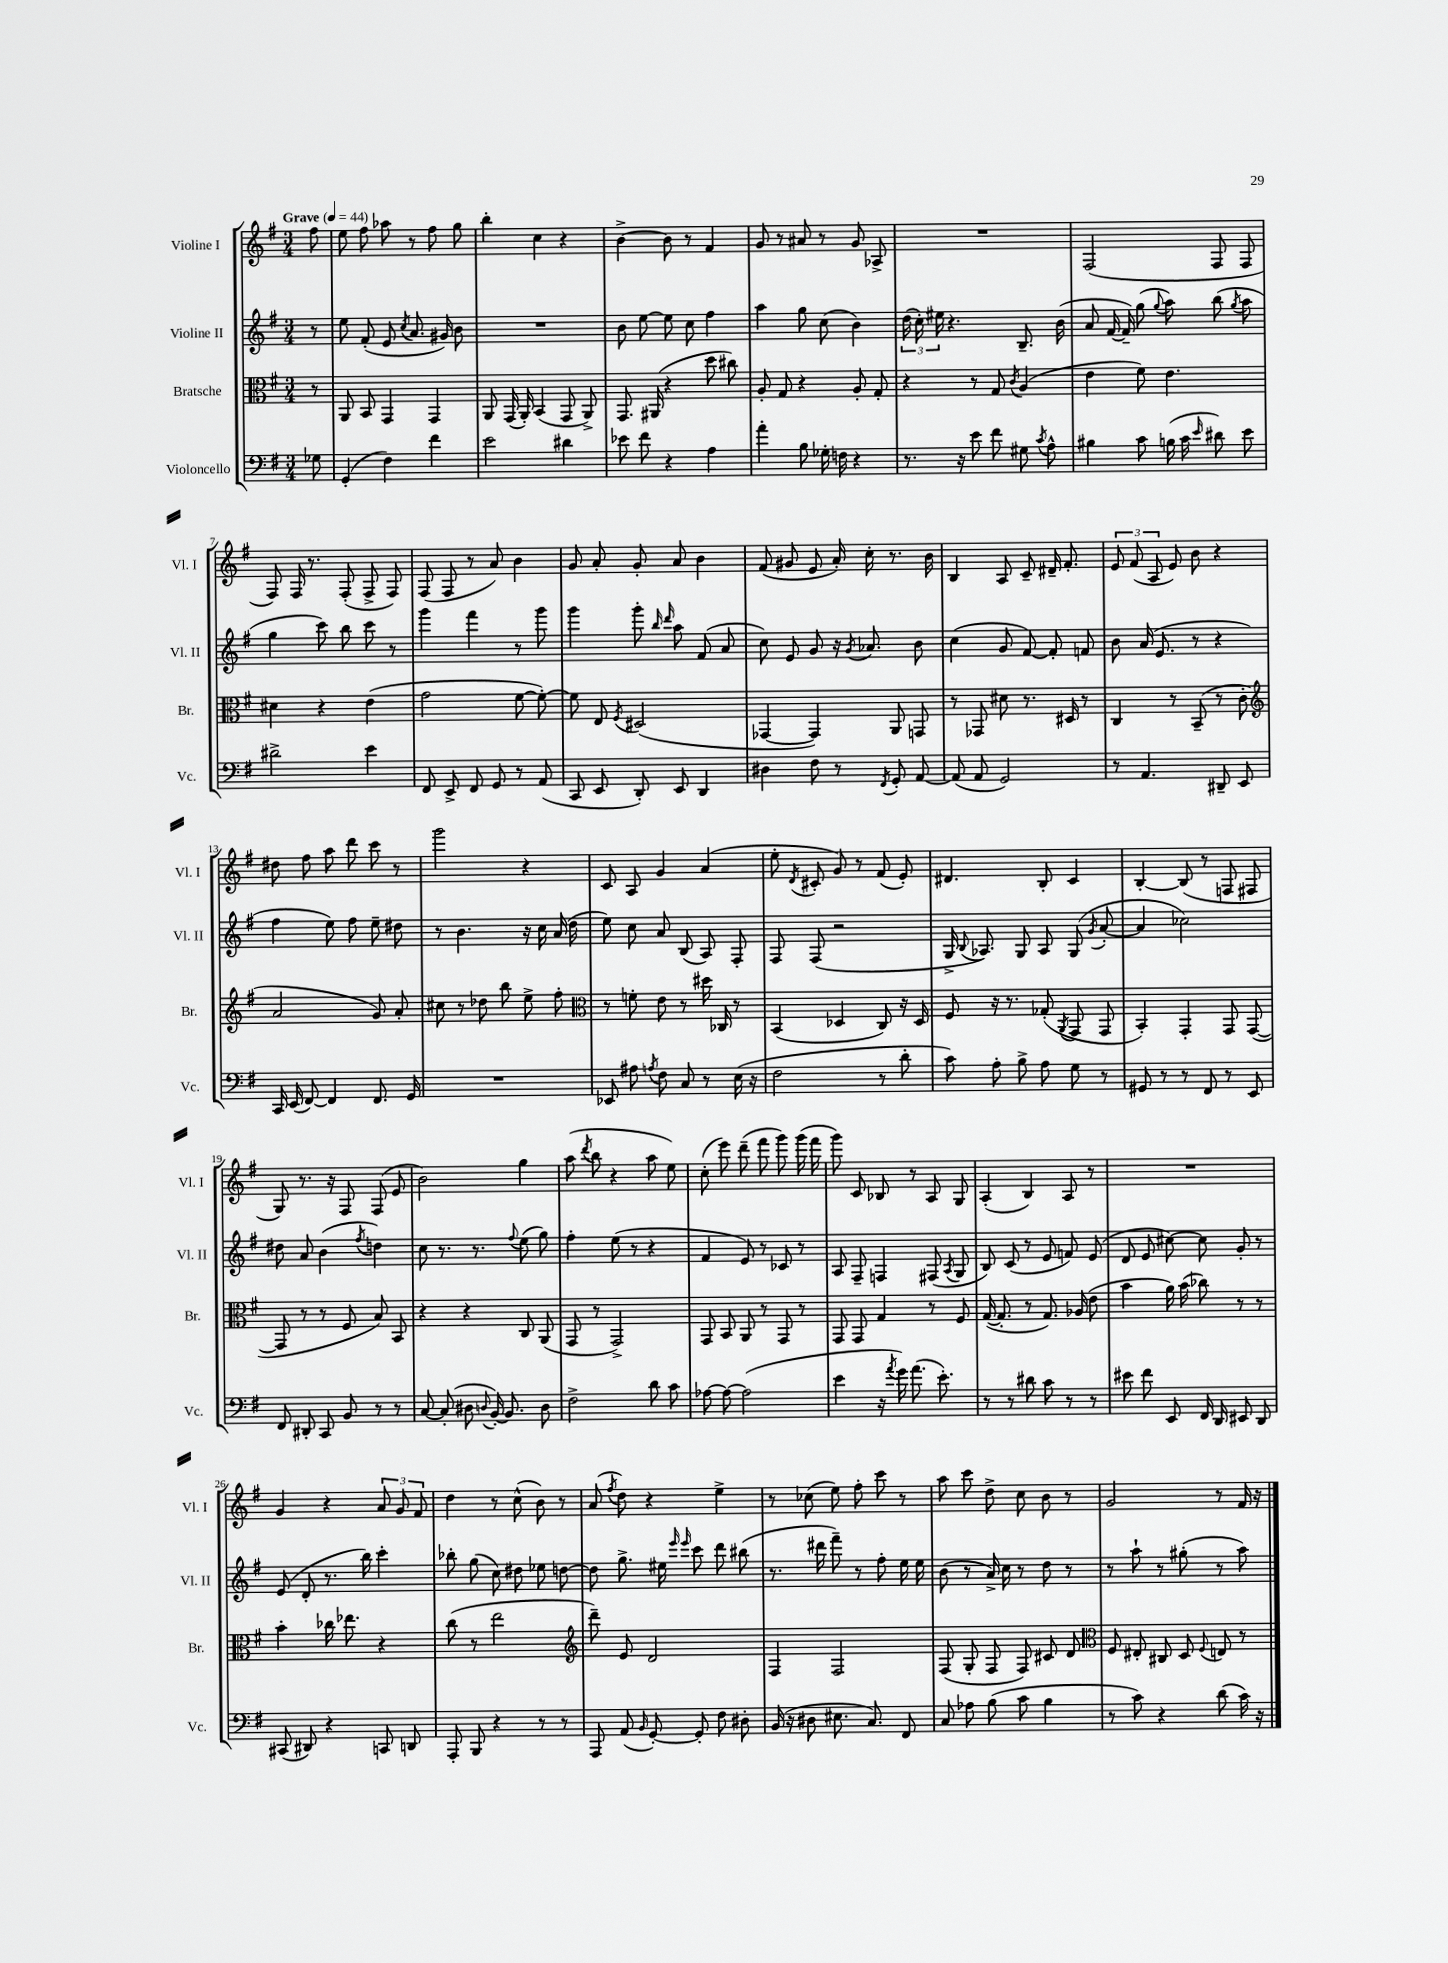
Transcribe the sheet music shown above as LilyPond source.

<<
\new StaffGroup <<
\new Staff = "s0" \with { instrumentName = "Violine I" shortInstrumentName = "Vl. I" } {
    \clef treble \key g \major \numericTimeSignature \time 3/4 \partial 8 \tempo "Grave" 4 = 44
    \autoBeamOff fis''8 |
    e''8 fis''8 aes''8 r8 fis''8 g''8 |
    b''4-. c''4 r4 |
    b'4~-> b'8 r8 fis'4 |
    g'8 r8 ais'8 r8 g'8 aes8-> |
    R2. |
    fis2( fis8 fis8 |
    fis8) fis16 r8. fis8-.( fis8-> fis8) |
    fis8( fis8 r8 a'8) b'4 |
    g'8 a'8-. g'8-. a'8 b'4 |
    fis'8( gis'8 e'8 a'16-.) c''16-. r8. b'16 |
    b4 a8 c'8-- dis'16-- fis'8.-. |
    \tuplet 3/2 { e'8 fis'8( a8 } e'8) b'8 r4 |
    dis''8 fis''8 a''8 d'''8 c'''8 r8 |
    g'''2 r4 |
    c'8 a8 g'4 a'4( |
    e''8-. \acciaccatura { d'8 } cis'8-. g'8) r8 fis'8( e'8-.) |
    dis'4. b8-. c'4 |
    b4~-. b8( r8 f8 fis8 |
    g8) r8. r16 fis8 fis8( e'8 |
    b'2) g''4 |
    a''8( \acciaccatura { d'''8 } b''8 r4 a''8 e''8) |
    c''8-.( e'''8) d'''8--( fis'''8 g'''8) g'''16( fis'''16 |
    g'''8) c'8 bes8 r8 a8 g8 |
    a4-.( b4) a8 r8 |
    R2. |
    g'4 r4 \tuplet 3/2 { a'8 g'8 fis'8 } |
    d''4 r8 c''8-^( b'8) r8 |
    a'8( \acciaccatura { fis''8 } d''8) r4 e''4-> |
    r8 ces''8( e''8) fis''8-. c'''8 r8 |
    a''8 c'''8 d''8-> c''8 b'8 r8 |
    g'2 r8 fis'16 r16 \bar "|." |
}
\new Staff = "s1" \with { instrumentName = "Violine II" shortInstrumentName = "Vl. II" } {
    \clef treble \key g \major \numericTimeSignature \time 3/4 \partial 8
    \autoBeamOff r8 |
    e''8 fis'8-.( e'8 \acciaccatura { c''8 } a'8. gis'16) b'8 |
    R2. |
    b'8 e''8~ e''8 c''8 fis''4 |
    a''4 g''8 c''8( b'4) |
    \tuplet 3/2 { d''16( c''16-.) eis''16 } r4. b8.-- b'16( |
    a'8 fis'16~ fis'16--) g''8( \appoggiatura { g''8 } a''8) b''8( \acciaccatura { g''8 } a''8 |
    g''4 c'''8) b''8 c'''8 r8 |
    g'''4 fis'''4 r8 g'''8 |
    g'''4 g'''8-. \grace { b''16 d'''16 } a''8 fis'8( a'8 |
    c''8) e'8 g'8 r16 \acciaccatura { g'8 } aes'8. b'8 |
    c''4( g'8 fis'8~) fis'8-. f'8 |
    b'8 a'16( e'8. r8 r4 |
    fis''4 e''8) fis''8 e''8-- dis''8 |
    r8 b'4. r16 c''16 a'16( d''16 |
    e''8) c''8 a'8 b8( a8) fis8-. |
    fis8 fis8( r2 |
    g16-> \appoggiatura { b8 } aes8.) g8 aes8 g8( \acciaccatura { g'8 } a'8~-. |
    a'4 ces''2) |
    dis''8 a'8 b'4( \acciaccatura { fis''8 } d''4) |
    c''8 r8. r8. \appoggiatura { fis''8 } e''8( g''8) |
    fis''4-. e''8( r8 r4 |
    fis'4 e'8) r8 ces'8 r8 |
    a8 fis8-- f4 fis8( \acciaccatura { a8 } g8 |
    b8) c'8( r8 e'8 f'8) e'8( |
    d'8 e'8 cis''8~) cis''8 g'8-. r8 |
    e'8( d'8-. r8. b''16) c'''4-. |
    bes''8-. g''8( c''8) dis''8 ees''8 d''8~ |
    d''8 g''8.-> eis''16 \grace { e'''16 e'''16 } c'''8 d'''8 bis''8( |
    r8. dis'''16 fis'''8--) r8 fis''8-. e''16 e''16 |
    b'8( r8 a'16->) c''16 r8 d''8 r8 |
    r8 a''8-! r8 gis''8-.( r8 a''8) \bar "|." |
}
\new Staff = "s2" \with { instrumentName = "Bratsche" shortInstrumentName = "Br." } {
    \clef alto \key g \major \numericTimeSignature \time 3/4 \partial 8
    \autoBeamOff r8 |
    a,8 b,8 g,4 g,4 |
    a,8 g,16( a,16-.) b,4( g,8 a,8->) |
    g,8. ais,16( r4 d''8 cis''8) |
    a8-. g8 r4 a8-. g8-. |
    r4 r8 g8 \acciaccatura { c'8 } a4( |
    e'4 fis'8) e'4. |
    dis'4 r4 e'4( |
    g'2 fis'8~ fis'8~-.) |
    fis'8 e8 \acciaccatura { fis8 } dis2( |
    ges,4~ ges,4) a,8 g,8 |
    r8 ges,8 dis'8 r8. dis16 r8 |
    c4 r8 b,8--( r8 c'8-. |
    \clef treble a'2 g'8) a'8-. |
    cis''8 r8 des''8 b''8 e''8-> fis''8-. |
    \clef alto r8 f'8-. e'8 r8 dis''16 ces16 r8 |
    b,4( des4 c8) r16 des16 |
    fis8 r16 r8. ges8-.( \acciaccatura { a,8 } g,8 g,8 |
    b,4-.) g,4-. g,8 g,8~( |
    g,8 r8 r8 fis8 b8) b,8 |
    r4 r4 c8 a,8( |
    g,8 r8 g,2->) |
    g,8 b,8 a,8 r8 g,8 r8 |
    g,8 g,8 g4 r8 fis8 |
    g16~( g8.-. r8 g8.) aes16( e'8 |
    b'4 a'16) b'16( ces''8) r8 r8 |
    b'4-. ces''16 ees''8. r4 |
    c''8( r8 e''2 |
    \clef treble d'''8--) e'8 d'2 |
    fis4 fis2 |
    fis8( g8-. fis8 fis8) cis'8 d'8 |
    \clef alto fis8 eis8-. cis8 d8 \appoggiatura { fis8 } e8 r8 \bar "|." |
}
\new Staff = "s3" \with { instrumentName = "Violoncello" shortInstrumentName = "Vc." } {
    \clef bass \key g \major \numericTimeSignature \time 3/4 \partial 8
    \autoBeamOff ges8 |
    g,4-.( fis4) fis'4 |
    e'2 dis'4 |
    ees'8 fis'8 r4 a4 |
    a'4-. b8 ges16-. f16 r4 |
    r8. r16 e'8 fis'8 gis8 \acciaccatura { c'8 } a8-^ |
    bis4 c'8 b16( c'16 \grace { e'16 } dis'8) e'8 |
    dis'2-> e'4 |
    fis,8 e,8-> fis,8 g,8 r8 a,8( |
    c,8 e,8 d,8-.) e,8 d,4 |
    dis4 fis8 r8 \acciaccatura { fis,8 } g,8-. a,8~ |
    a,8( a,8 g,2) |
    r8 a,4. dis,8-- e,8 |
    c,16 e,16( fis,8~) fis,4 fis,8. g,16 |
    R2. |
    ees,8 ais8 \acciaccatura { a8 } fis8 c8 r8 e16( r16 |
    fis2 r8 d'8-. |
    c'8) a8-. b8-> a8 g8 r8 |
    gis,8 r8 r8 fis,8 r8 e,8 |
    fis,8 dis,8-. c,8 b,8 r8 r8 |
    c8~ c8-.( dis8 \appoggiatura { d8 } b,16~-.) b,8. d8 |
    fis2-> d'8 c'8 |
    aes8~ aes8~ aes2( |
    e'4 r16 \acciaccatura { a'8 } g'16) a'8.( e'8.-.) |
    r8 r8 dis'8 c'8 r8 r8 |
    eis'8 fis'8 e,8 fis,16 d,16 eis,8 d,8 |
    cis,8( dis,8) r4 c,8 d,8 |
    a,,8-. b,,8 r4 r8 r8 |
    a,,8 a,8( \grace { b,16 } g,8~-.) g,8-. fis8 dis8-. |
    b,16( r16 dis8 eis8. c8.) fis,8 |
    c8 aes8 b8( c'8 b4 |
    r8 c'8) r4 d'8( c'16) r16 \bar "|." |
}
>>
>>
